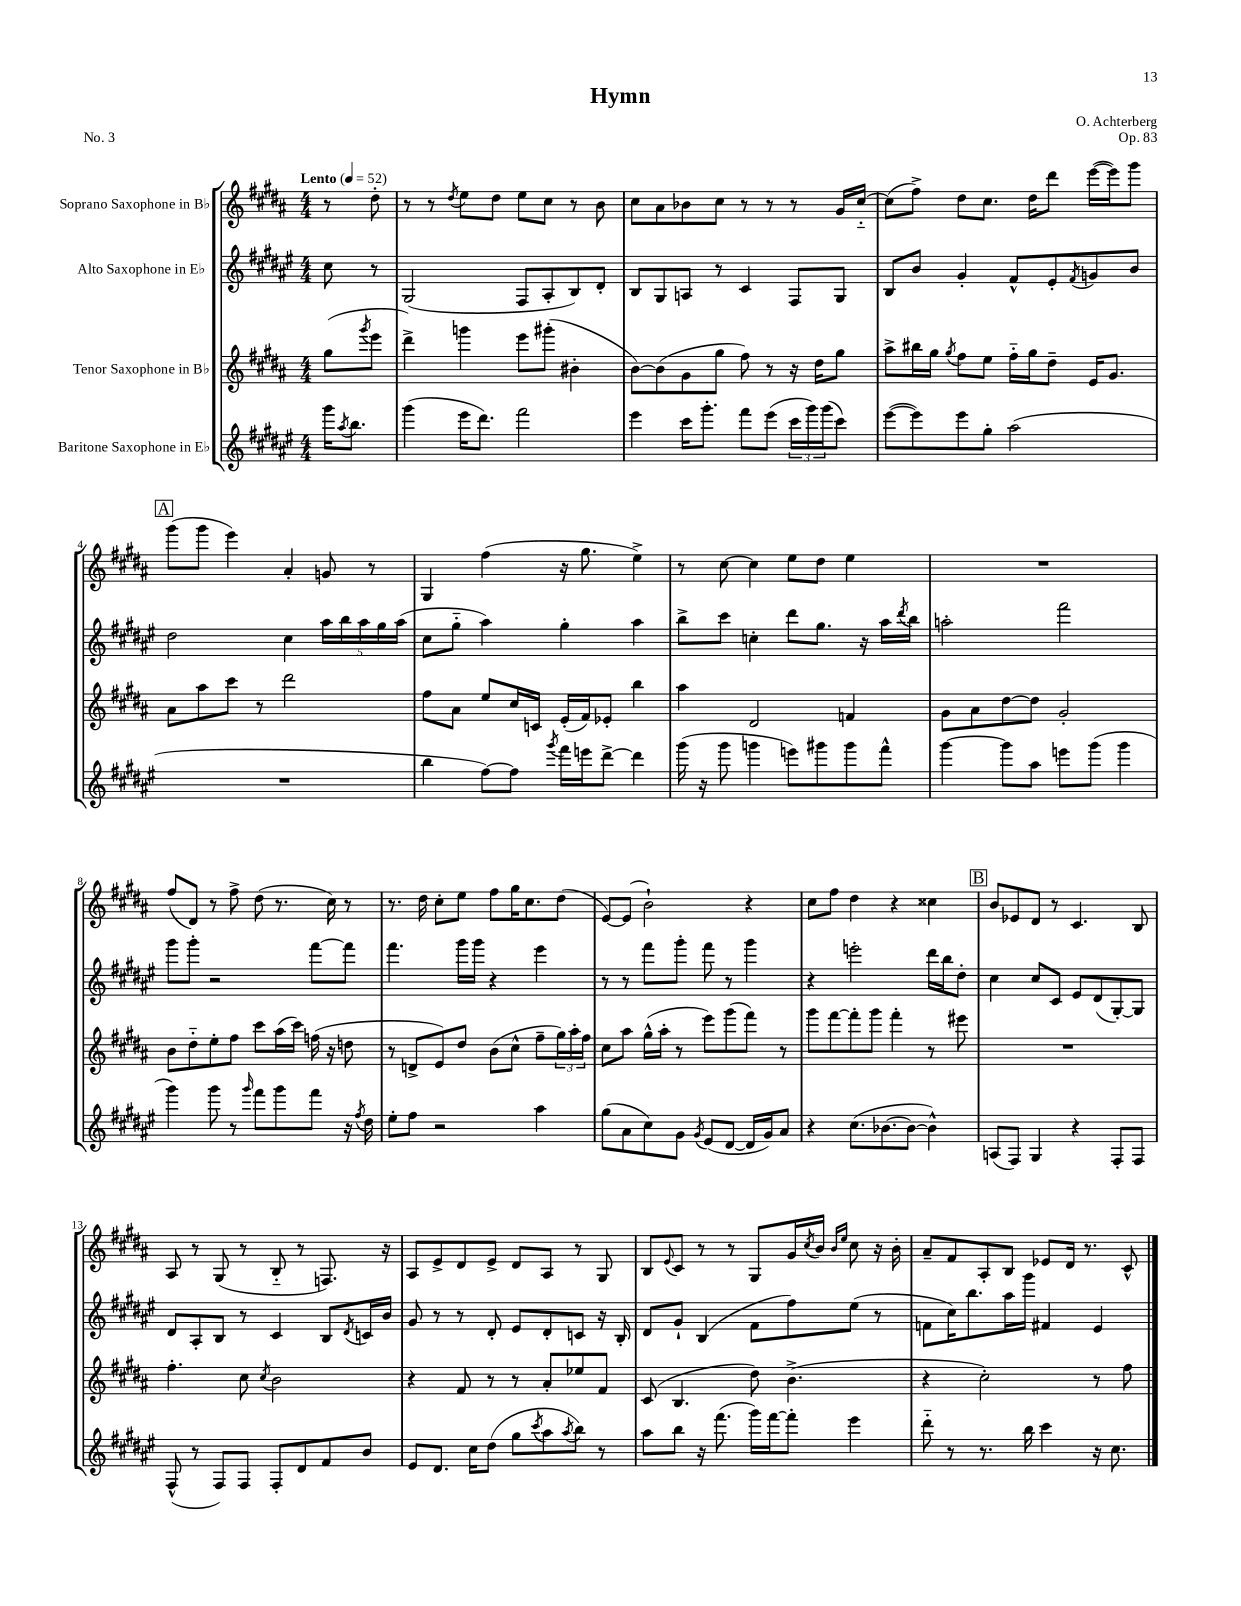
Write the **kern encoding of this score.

**kern	**kern	**kern	**kern
*part4	*part3	*part2	*part1
*staff4	*staff3	*staff2	*staff1
*I"Baritone Saxophone in E♭	*I"Tenor Saxophone in B♭	*I"Alto Saxophone in E♭	*I"Soprano Saxophone in B♭
*clefG2	*clefG2	*clefG2	*clefG2
*k[f#c#g#d#a#e#]	*k[f#c#g#d#a#]	*k[f#c#g#d#a#e#]	*k[f#c#g#d#a#]
*M4/4	*M4/4	*M4/4	*M4/4
*MM52	*MM52	*MM52	*MM52
=	=	=	=
!	!	!	!LO:TX:a:B:t=Lento
16ggg#\KL	(8gg#\L	8cc#\	8r
8qaa#/	.	.	.
8.bb\J	.	.	.
.	8qggg#/	.	.
.	8eee\J	8r	8dd#'\
=1	=1	=1	=1
(4ggg#\	4ddd#^\)	(2G#/	8r
.	.	.	8r
.	.	.	8qdd#/
16eee#\KL	4gggn\	.	8ee\L
8.ddd#\J)	.	.	.
.	.	.	8dd#\J
2fff#\	8eee\L	8F#/L	8ee\L
.	(8ggg#X'\J	8A#'/	8cc#\J
.	4b#X'\	8B/)	8r
.	.	8d#'/J	8b\
=2	=2	=2	=2
4eee#\	[8b\L)	8B/L	8cc#\L
.	(8b\]	8G#/	8a#\
16ccc#\KL	8g#\	8An/J	8b-X\
8.ggg#'\J	.	.	.
.	8gg#\J	8r	8cc#\J
8fff#\L	8ff#\)	4c#/	8r
(8eee#\J	8r	.	8r
24ccc#\LL	16r	8F#/L	8r
24ggg#\)	.	.	.
.	16dd#\KL	.	.
(24ggg#\J	.	.	.
8ccc#\J)	8gg#\J	8G#/J	16g#/LL
.	.	.	[16cc#/JJ
=3	=3	=3	=3
([8eee#\L	8aa#^\L	8B/L	(8cc#\L]
8eee#\])	16bb#X\L	8b/J	8ff#^\J)
.	16gg#\JJ	.	.
.	8qgg#/	.	.
8eee#\	8ff#\L	4g#'/	8dd#\L
8gg#'\J	8ee\J	.	8.cc#\J
(2aa#\	16ff#\LL	8f#^^/L	.
.	16gg#\J	.	16dd#\KL
.	8dd#~\J	8e#'/	8ddd#\J
.	.	8qf#/	.
.	16e/KL	8gn/	([16eee\LL
.	8.g#/J	.	16eee\J])
.	.	8b/J	8ggg#\J
!!LO:LB:g=z
!!LO:REH:place=s1:t=A
=4	=4	=4	=4
1r	8a#\L	2dd#\	(8ggg#\L
.	8aa#\	.	8ggg#\J
.	8ccc#\J	.	4eee\)
.	8r	.	.
.	2ddd#\	4cc#\	4a#'/
.	.	20aa#\LL	8gn/
.	.	20bb\	.
.	.	20aa#\	.
.	.	.	8r
.	.	20gg#\	.
.	.	(20aa#\JJ	.
=5	=5	=5	=5
4bb\	8ff#\L	8cc#\L	4G#/
.	8a#\J	8gg#\J	.
[8ff#\L)	8ee/L	4aa#\)	(4ff#\
8ff#\J]	16cc#/L	.	.
.	16cn/JJ	.	.
8qggg#/	.	.	.
16fff#\LL	(16e'/LL	4gg#'\	16r
16eeen\J	16f#/J)	.	8.gg#\
[8ddd#^\J	8e-X'/J	.	.
4ddd#\]	4bb\	4aa#\	4ee^\)
=6	=6	=6	=6
(16ggg#\	4aa#\	8bb^\L	8r
16r	.	.	.
8ggg#\	.	8ccc#\J	[8cc#\
4gggn\	2d#/	4ccn'\	4cc#\]
8eeen\L)	.	8ddd#\L	8ee\L
8ggg#X\	.	8.gg#\J	8dd#\J
8ggg#\	4fn/	.	4ee\
.	.	16r	.
8fff#^^\J	.	16aa#\LL	.
.	.	8qddd#/	.
.	.	16bb\JJ	.
=7	=7	=7	=7
[4ggg#\	8g#\L	2aan'\	1r
.	8a#\	.	.
8ggg#\L]	[8dd#\	.	.
8aa#\J	8dd#\J]	.	.
8eeen\L	2g#'/	2fff#\	.
(8ggg#\J	.	.	.
4ggg#\	.	.	.
!!LO:LB:g=z
=8	=8	=8	=8
4ggg#\)	8b\L	8ggg#\L	(8ff#/L
.	8dd#\	8ggg#'\J	8d#/J)
8ggg#\	8ee'\	2r	8r
8r	8ff#\J	.	8ff#^\
16qqggg#/	.	.	.
8fff#\L	8ccc#\L	.	(8dd#\
8ggg#\	(16aa#\L	.	8.r
.	16ccc#\JJ)	.	.
8fff#\J	(16ffn\	[8fff#\L	.
.	16r	.	16cc#\)
16r	8ddn\	8fff#\J]	8r
8qff#/	.	.	.
16dd#\	.	.	.
=9	=9	=9	=9
8ee#'\L	8r	4.fff#\	8.r
8ff#\J	8dn^/L	.	.
.	.	.	16dd#\
2r	8e/)	.	8cc#'\L
.	8dd#/J	16ggg#\LL	8ee\J
.	.	16ggg#\JJ	.
.	(8b\L	4r	8ff#\L
.	8cc#^^\J	.	16gg#\K
.	.	.	8.cc#\
4aa#\	8ff#~\L	4eee#\	.
.	24gg#\L)	.	(8dd#\J
.	24aa#'\	.	.
.	24ff#\JJ	.	.
=10	=10	=10	=10
(8gg#\L	8cc#\L	8r	[8e/L)
8a#\	8aa#\J	8r	(8e/J]
8cc#\)	(16gg#^^\LL	8fff#\L	2b`\)
.	16aa#'\JJ	.	.
8g#\J	8r	8ggg#'\J	.
8qg#/	.	.	.
(8e#/L	8eee\L)	8fff#\	.
[8d#/J	(8ggg#\	8r	.
16d#/LL]	8fff#\J)	4ggg#\	4r
16g#/J)	.	.	.
8a#/J	8r	.	.
=11	=11	=11	=11
4r	8ggg#\L	4r	8cc#\L
.	[8fff#\	.	8ff#\J
(8.cc#\L	8fff#'\]	2eeen'\	4dd#\
.	8ggg#\J	.	.
[8.b-X\	.	.	.
.	4fff#'\	.	4r
8b-\J_	.	.	.
4b-^^\])	8r	16ddd#\LL	4cc##X\
.	.	16bb\J	.
.	8eee#X\	8dd#'\J	.
!!LO:REH:place=s1:t=B
=12	=12	=12	=12
(8An/L	1r	4cc#\	8b/L
8F#/J)	.	.	8e-X/
4G#/	.	8cc#/L	8d#/J
.	.	8c#/J	8r
4r	.	8e#/L	4.c#/
.	.	(8d#/	.
8F#'/L	.	[8G#'/)	.
8F#/J	.	8G#/J]	8B/
!!LO:LB:g=z
=13	=13	=13	=13
(8F#^^/	4.ff#'\	8d#/L	8A#/
8r	.	8A#'/	8r
8F#/L)	.	8B/J	(8G#/
8F#/J	8cc#\	8r	8r
.	8qcc#/	.	.
8F#'/L	2b\	4c#/	8B/
8d#/	.	.	8r
8f#/	.	8B/L	8.Fn/)
.	.	8qd#/	.
8b/J	.	16cn/L	.
.	.	16b/JJ	16r
=14	=14	=14	=14
8e#/L	4r	8g#/	8A#/L
8.d#/J	.	8r	8e^/
.	8f#/	8r	8d#/
16cc#\KL	.	.	.
(8dd#\J	8r	8d#'/	8e^/J
8gg#\L	8r	8e#/L	8d#/L
8qccc#/	.	.	.
8aa#\	8a#'/L	8d#'/	8A#/J
8qaa#/	.	.	.
8bb\J)	8ee-X/	8cn/J	8r
8r	8f#/J	16r	8G#/
.	.	16B'/	.
=15	=15	=15	=15
8aa#\L	(8c#/	8d#/L	8B/L
.	.	.	8qqe/
8bb\J	4.B/	8g#`/J	8c#/J
16r	.	(4B/	8r
(8.fff#\	.	.	.
.	.	.	8r
16ggg#\LL)	8dd#\)	8f#\L	8G#/L
[16fff#\J	.	.	.
8fff#'\J]	(4.b^\	8ff#\)	16g#/L
.	.	.	8qcc#/
.	.	.	16b/JJ
.	.	.	16qqb/LL
.	.	.	16qqee/JJ
4eee#\	.	(8ee#\J	8cc#\
.	.	8r	16r
.	.	.	16b'\
=16	=16	=16	=16
8ddd#\	4r	8fn\L	8a#~/L
8r	.	16cc#\K)	8f#/
.	.	8.bb\	.
8.r	2cc#'\)	.	8A#'/
.	.	16aa#\L	8B/J
16bb\	.	16ggg#\JJ	.
4ccc#\	.	4f#X/	8e-X/L
.	.	.	16d#/Jk
.	.	.	8.r
16r	8r	4e#/	.
8.cc#\	.	.	.
.	8ff#\	.	8c#^^/
==	==	==	==
*-	*-	*-	*-
